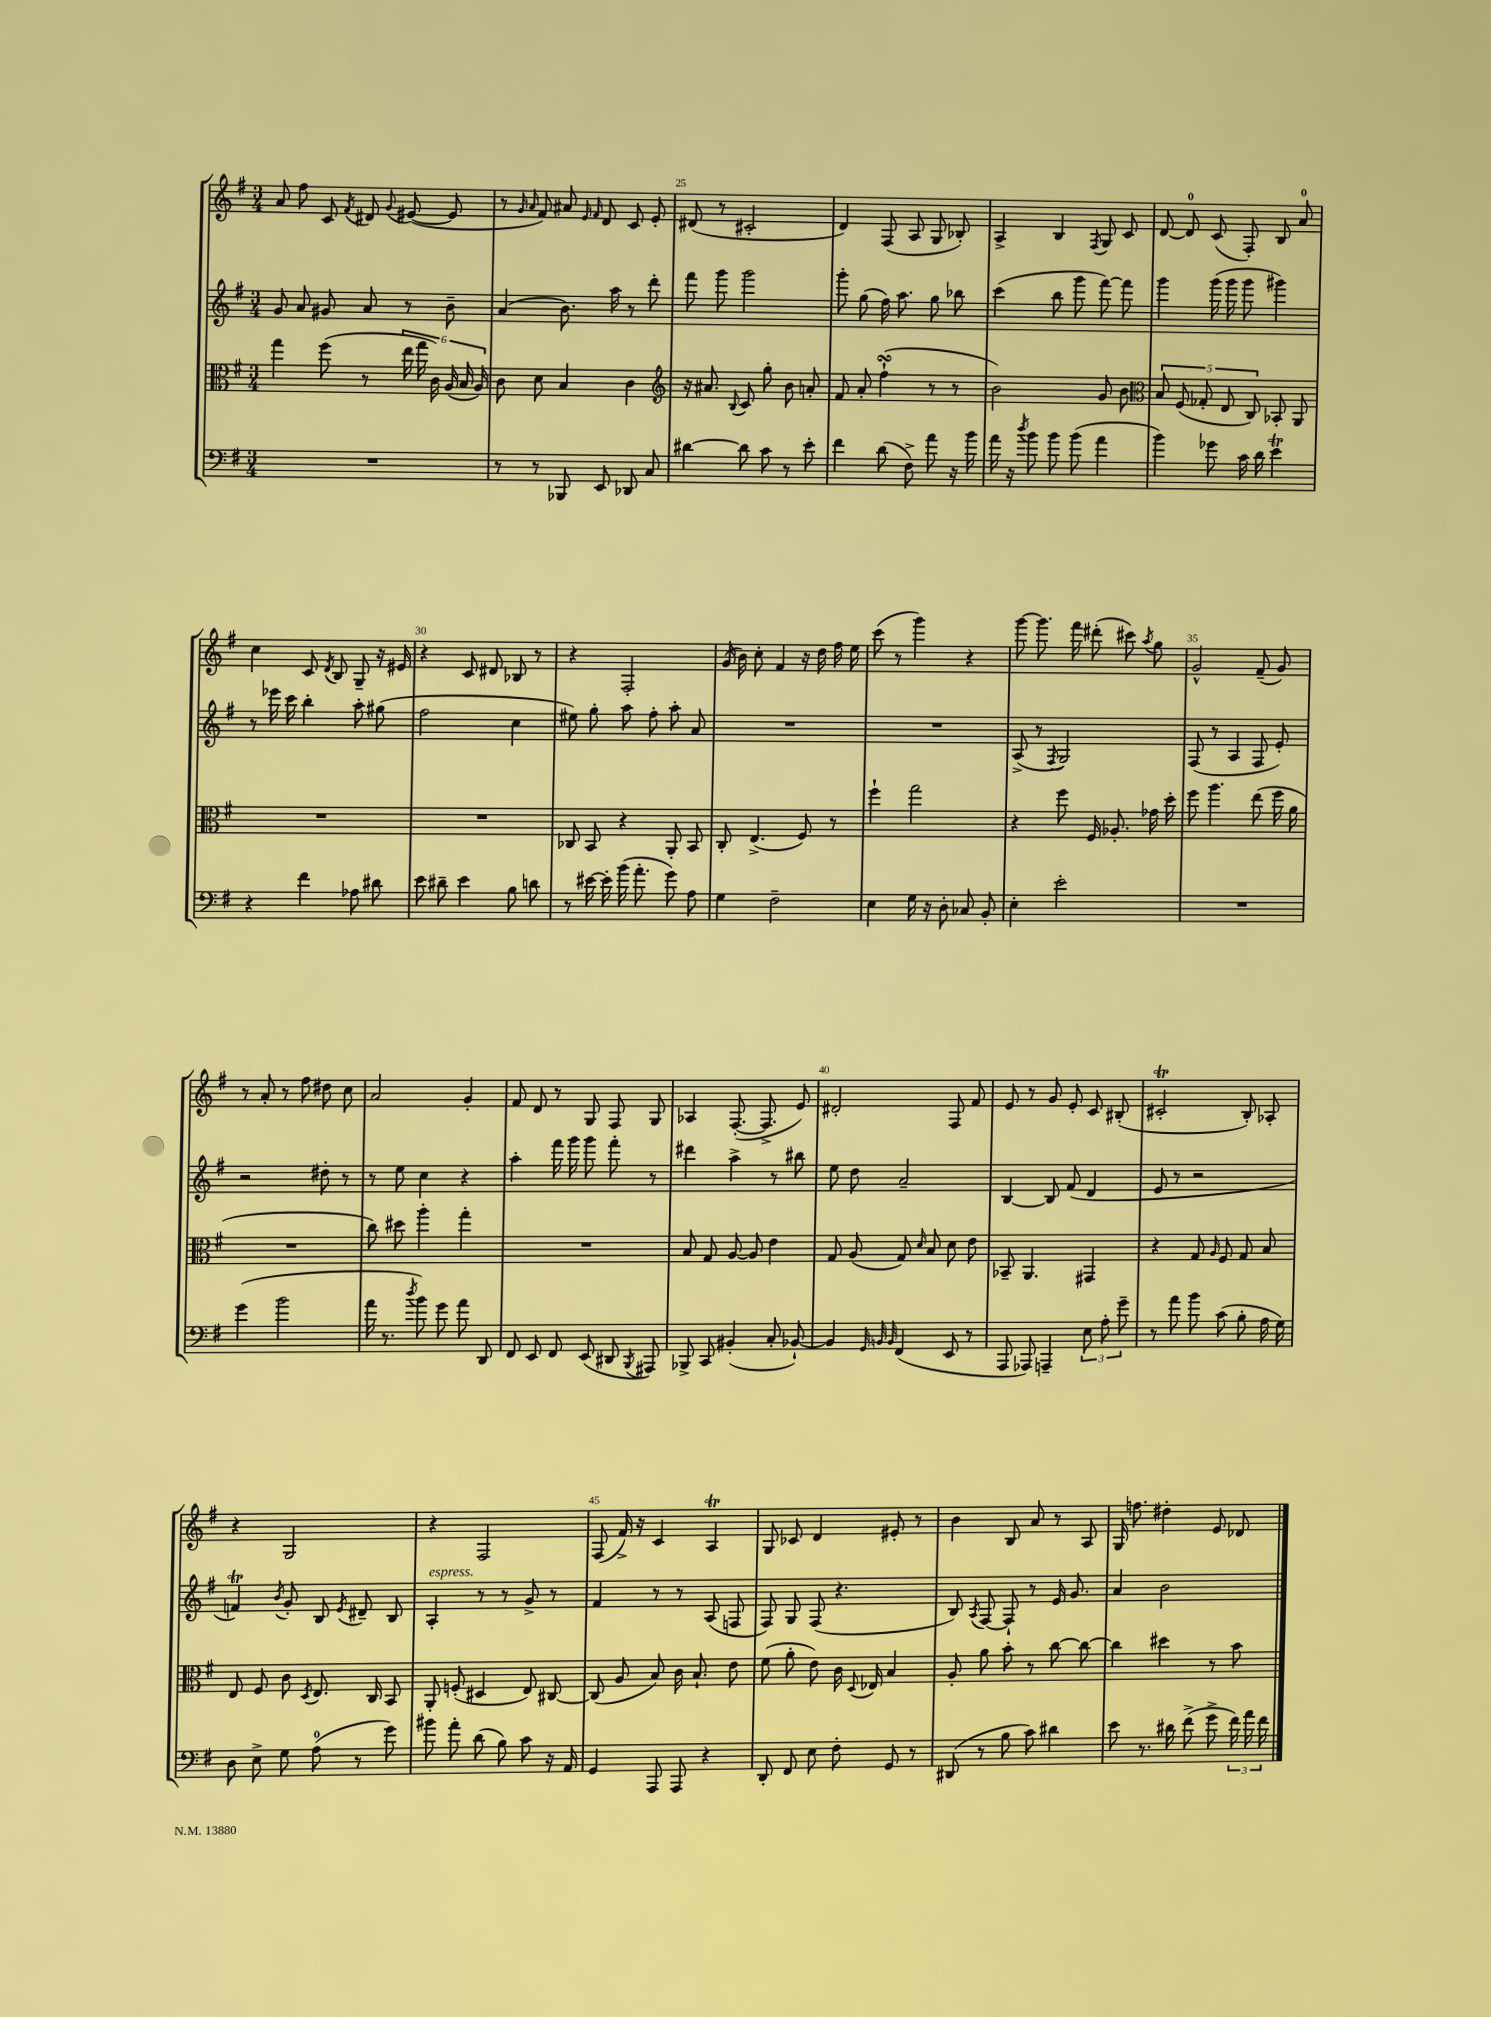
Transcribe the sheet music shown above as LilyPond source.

<<
\new StaffGroup <<
\new Staff = "s0" {
    \clef treble \key g \major \numericTimeSignature \time 3/4
    \autoBeamOff a'8 fis''8 c'8 \acciaccatura { fis'8 } dis'8 \appoggiatura { g'8 } eis'8~( eis'8 |
    r8 \grace { g'16 a'16 } fis'8) ais'8 \grace { e'16 fis'16 } d'8 c'8 e'8-. |
    dis'8( r8 cis'2-. |
    d'4) fis8( a8 g8 bes8-.) |
    a4-> b4 \acciaccatura { fis8 } g8 c'8 |
    d'8~ d'8-0 c'8( fis8-.) b8 a'8-0 |
    c''4 c'8 \acciaccatura { d'8 } b8 g8-- r16 eis'16 |
    r4 c'8 dis'8 bes8 r8 |
    r4 fis2-. |
    g'16( b'16) c''8-. fis'4 r16 d''16 fis''16 e''16 |
    c'''8( r8 g'''4) r4 |
    g'''8~ g'''8. fis'''16 dis'''8-.( cis'''8) \acciaccatura { a''8 } g''8 |
    g'2-^ fis'8--( g'8) |
    r8 a'8-. r8 fis''8 dis''8 c''8 |
    a'2 g'4-. |
    fis'8 d'8 r8 g8 fis8 g8 |
    aes4 fis8.~-.( fis8.-> e'8) |
    dis'2-. fis8 fis'8 |
    e'8 r8 g'8 e'8-. c'8 bis8-.( |
    cis'2-.\trill b8-.) aes8-. |
    r4 g2 |
    r4 fis2 |
    fis8( fis'16->) r16 c'4 a4\trill |
    g8 ces'8 d'4 eis'8-. r8 |
    b'4 b8 a'8 r8 a8 |
    g16 f''8. dis''4-. e'8 des'8 \bar "|." |
}
\new Staff = "s1" {
    \clef treble \key g \major \numericTimeSignature \time 3/4
    \autoBeamOff g'8 a'8 gis'8 a'8 r8 b'8-- |
    a'4( b'8.) a''16 r8 d'''8-. |
    fis'''8 g'''8 g'''2 |
    g'''8-. g''8( fis''16) a''8. g''8 bes''8 |
    c'''4( b''8 g'''8 fis'''8~) fis'''8 |
    g'''4 g'''16( g'''16 g'''8 gis'''4) |
    r8 ees'''16 c'''16 b''4-. a''8-. gis''8( |
    fis''2 c''4 |
    eis''8) g''8-. a''8 fis''8-. a''8-. a'8 |
    R2. |
    R2. |
    a8->( r8 \acciaccatura { fis8 } g2) |
    fis8( r8 a4 fis8 e'8-.) |
    r2 dis''8-. r8 |
    r8 e''8 c''4 r4 |
    a''4-. fis'''16 g'''16 g'''8 fis'''8-. r8 |
    dis'''4 a''4-> r8 bis''8 |
    e''8 d''8 a'2-- |
    b4~ b8 fis'8( d'4 |
    e'8 r8 r2 |
    f'4\trill) \acciaccatura { b'8 } g'8-. b8 \acciaccatura { e'8 } dis'8-- b8 |
    a4-.^\markup { \italic "espress." } r8 r8 g'8-> r8 |
    fis'4 r8 r8 a8( f8 |
    fis8) g8 fis8( r4. |
    b8) \acciaccatura { a8 } fis8~ fis8-! r8 e'16 g'8. |
    a'4 b'2 \bar "|." |
}
\new Staff = "s2" {
    \clef alto \key g \major \numericTimeSignature \time 3/4
    \autoBeamOff g''4 fis''8( r8 \tuplet 6/4 { e''16 g''16 c'16) a16( b16 a16) } |
    c'8 d'8 b4 c'4 |
    \clef treble r16 ais'8. \appoggiatura { b8 } c'8 g''8-. b'8 a'8-. |
    fis'8 a'8-. fis''4-!\turn( r8 r8 |
    b'2) g'8 b'8 |
    \clef alto \tuplet 5/4 { b8 fis8( ges8-. e8 c8) } bes,8-. a,8 |
    R2. |
    R2. |
    ces8 b,8 r4 a,8-. b,8 |
    c8-. e4.->( fis8) r8 |
    fis''4-! g''2 |
    r4 fis''8 fis16 aes8.-. ges'16 d''16-. |
    fis''8 a''4. e''8( fis''16 a'16 |
    R2. |
    c''8) dis''8 a''4-. g''4-. |
    R2. |
    b8 g8 a8~ a8 e'4 |
    g8 a8( g8) \grace { d'16 } b8 d'8 e'8 |
    bes,8-- a,4. gis,4 |
    r4 g8 \grace { a16 } fis8 g8 b8 |
    e8 fis8 c'8 \acciaccatura { d8 } e8. c16 b,8 |
    a,8-. f8-.( dis4 e8) cis8~ |
    cis8( a8 b8) c'16 b8.-! e'8 |
    fis'8( a'8-. e'8) c'16 \appoggiatura { d8 } ees16 b4 |
    a8-. a'8 b'8-. r8 c''8~ c''8~ |
    c''4 dis''4 r8 b'8 \bar "|." |
}
\new Staff = "s3" {
    \clef bass \key g \major \numericTimeSignature \time 3/4
    \autoBeamOff R2. |
    r8 r8 bes,,8 e,8 des,8 c8 |
    dis'4~ dis'8 c'8 r8 e'8-. |
    fis'4 d'8( fis8->) a'8 r16 b'16 |
    a'16 r16 \acciaccatura { d''8 } b'8 b'8 b'8( a'4 |
    b'4) ges'8 c'16 d'16 e'4\trill |
    r4 fis'4 aes8 dis'8 |
    e'8 dis'8-- e'4 b8 d'8 |
    r8 eis'16~ eis'16-. b'16( a'8.-. g'8) a8 |
    g4 fis2-- |
    e4 g16 r16 d8-. ces8 b,8-. |
    e4-. e'2-. |
    R2. |
    g'4( b'2 |
    a'16 r8. \acciaccatura { d''8 } b'8) g'8 a'8 d,8 |
    fis,8 e,8 fis,8 e,8( dis,8 \acciaccatura { b,,8 } ais,,8) |
    bes,,8-> c,8 bis,4-.( c8-. bes,8~-!) |
    bes,4 \grace { g,32 b,32 b,32 } fis,4( e,8 r8 |
    a,,8 aes,,8) a,,4-- \tuplet 3/2 { e8 a8-. g'8-- } |
    r8 a'8 b'8 c'8( b8-. a16 g16) |
    d8 e8-> g8 a8-0( r8 g'8) |
    bis'8 a'8-. d'8( b8) c'8 r16 a,16 |
    g,4 a,,8 a,,8 r4 |
    d,8-. fis,8 e8 fis8-. g,8 r8 |
    dis,8( r8 b8 c'8) dis'4 |
    e'8 r8. dis'16 fis'8->( g'8-> \tuplet 3/2 { fis'16) a'16 fis'16 } \bar "|." |
}
>>
>>
\layout { \context { \Score currentBarNumber = #23 \override BarNumber.break-visibility = ##(#f #t #t) barNumberVisibility = #(every-nth-bar-number-visible 5) } }
